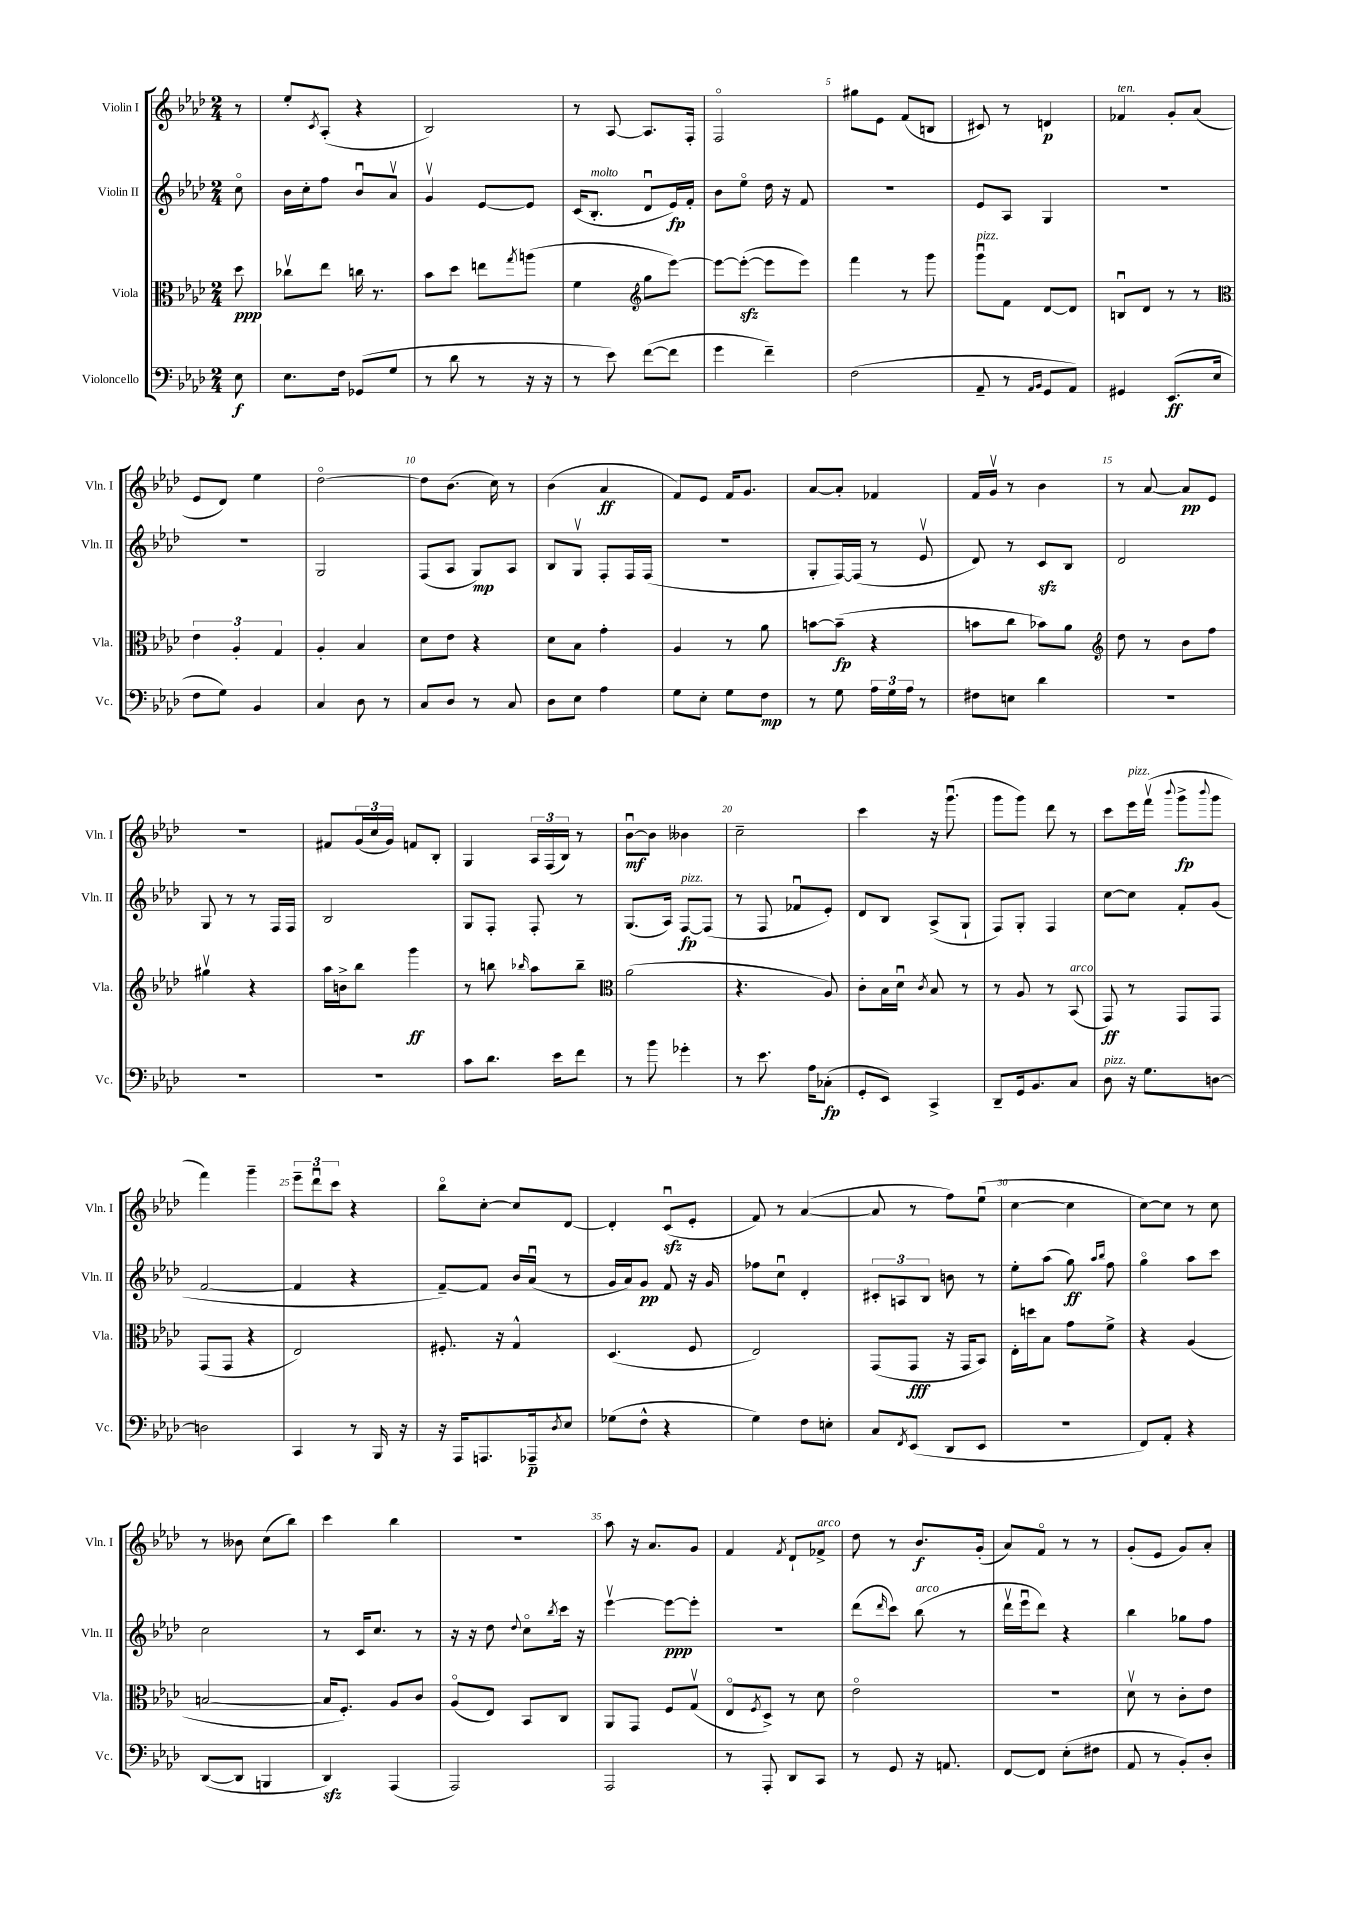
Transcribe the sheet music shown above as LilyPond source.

<<
\new StaffGroup <<
\new Staff = "s0" \with { instrumentName = "Violin I" shortInstrumentName = "Vln. I" } {
    \clef treble \key aes \major \numericTimeSignature \time 2/4 \partial 8
    r8 |
    ees''8-. \acciaccatura { c'8 } aes8-.( r4 |
    bes2) |
    r8 aes8~ aes8. f16-. |
    f2\flageolet |
    gis''8 ees'8 f'8( b8 |
    cis'8) r8 d'4\p |
    fes'4^\markup { \italic "ten." } g'8-. aes'8( |
    ees'8 des'8) ees''4 |
    des''2~\flageolet |
    des''8 bes'8.( c''16) r8 |
    bes'4( aes'4\ff |
    f'8) ees'8 f'16 g'8. |
    aes'8~ aes'8-. fes'4 |
    f'16 g'16\upbow r8 bes'4 |
    r8 aes'8~ aes'8\pp ees'8 |
    r2 |
    fis'8 \tuplet 3/2 { g'16( c''16 g'16) } f'8 bes8-. |
    g4 \tuplet 3/2 { aes16 f16( bes16) } r8 |
    bes'8~\downbow\mf bes'8 beses'4 |
    c''2-- |
    c'''4 r16 g'''8.\downbow( |
    g'''8 g'''8) des'''8 r8 |
    c'''8 ees'''16^\markup { \italic "pizz." } f'''16\upbow( \appoggiatura { bes'''8 } g'''8->\fp \appoggiatura { bes'''8 } g'''8 |
    f'''4) g'''4-- |
    \tuplet 3/2 { ees'''8-- des'''8\downbow c'''8 } r4 |
    bes''8\flageolet c''8~-. c''8 des'8~ |
    des'4-. c'8\downbow\sfz( ees'8-. |
    f'8) r8 aes'4~( |
    aes'8 r8 f''8) ees''8\downbow( |
    c''4~ c''4 |
    c''8~) c''8 r8 c''8 |
    r8 beses'8 c''8( bes''8) |
    c'''4 bes''4 |
    r2 |
    aes''8 r16 aes'8. g'8 |
    f'4 \acciaccatura { f'8 } des'8-! fes'8->^\markup { \italic "arco" } |
    des''8 r8 bes'8.\f g'16-.( |
    aes'8) f'8\flageolet r8 r8 |
    g'8-.( ees'8 g'8) aes'8-. \bar "|." |
}
\new Staff = "s1" \with { instrumentName = "Violin II" shortInstrumentName = "Vln. II" } {
    \clef treble \key aes \major \numericTimeSignature \time 2/4 \partial 8
    c''8\flageolet |
    bes'16 c''16-. f''8 bes'8\downbow aes'8\upbow |
    g'4\upbow ees'8~ ees'8 |
    c'16( bes8.-.^\markup { \italic "molto" } des'8\downbow ees'16\fp) f'16-. |
    bes'8 ees''8\flageolet des''16 r16 f'8 |
    r2 |
    ees'8 aes8 g4 |
    R2 |
    R2 |
    g2 |
    f8( aes8 g8\mp) aes8 |
    bes8 g8\upbow f8-. f16 f16( |
    R2 |
    g8-. f16~) f16( r8 ees'8\upbow |
    des'8) r8 c'8\sfz bes8 |
    des'2 |
    g8 r8 r8 f16 f16 |
    bes2 |
    g8 f8-. f8-. r8 |
    g8.( aes16) f8~\fp^\markup { \italic "pizz." } f8( |
    r8 f8 fes'8\downbow ees'8-.) |
    des'8 bes8 aes8->( g8-! |
    f8) g8-. f4 |
    c''8~ c''8 f'8-. g'8( |
    f'2~ |
    f'4 r4 |
    f'8~--) f'8 bes'16 aes'16\downbow( r8 |
    g'16 aes'16) g'8\pp f'8 r16 g'16 |
    fes''8 c''8\downbow des'4-. |
    \tuplet 3/2 { cis'8-. a8 bes8 } b'8 r8 |
    ees''8-. aes''8( g''8\ff) \grace { aes''16 bes''16 } f''8 |
    g''4\flageolet aes''8 c'''8 |
    c''2 |
    r8 c'16 c''8. r8 |
    r16 r16 des''8 \appoggiatura { des''8 } c''8\flageolet \acciaccatura { bes''8 } c'''16 r16 |
    ees'''4~\upbow ees'''8~\ppp ees'''8-. |
    r2 |
    des'''8( \grace { des'''16 } c'''8) bes''8^\markup { \italic "arco" }( r8 |
    des'''16\upbow ees'''16\downbow des'''8) r4 |
    bes''4 ges''8 f''8 \bar "|." |
}
\new Staff = "s2" \with { instrumentName = "Viola" shortInstrumentName = "Vla." } {
    \clef alto \key aes \major \numericTimeSignature \time 2/4 \partial 8
    des''8\ppp |
    ces''8\upbow ees''8 c''16 r8. |
    bes'8 des''8 e''8 \acciaccatura { g''8 } a''8( |
    f'4 \clef treble g''8 ees'''8~) |
    ees'''8~ ees'''8~-.\sfz( ees'''8 ees'''8) |
    f'''4 r8 g'''8 |
    g'''8\downbow^\markup { \italic "pizz." } f'8 des'8~ des'8 |
    b8\downbow des'8 r8 r8 |
    \clef alto \tuplet 3/2 { ees'4 aes4-. g4 } |
    aes4-. bes4 |
    des'8 ees'8 r4 |
    des'8 bes8 g'4-. |
    aes4 r8 aes'8 |
    b'8~ b'8--\fp( r4 |
    b'8 c''8 bes'8) aes'8 |
    \clef treble des''8 r8 bes'8 f''8 |
    gis''4\upbow r4 |
    aes''16 b'16-> bes''8 g'''4\ff |
    r8 b''8 \grace { bes''16 } aes''8 bes''8-- |
    \clef alto aes'2( |
    r4. aes8) |
    c'8-. bes16 des'16\downbow \acciaccatura { c'8 } bes8 r8 |
    r8 aes8 r8 bes,8^\markup { \italic "arco" }( |
    g,8\ff) r8 g,8 g,8 |
    g,8( g,8 r4 |
    ees2) |
    fis8.-. r16 g4-^ |
    des4.( f8 |
    ees2) |
    g,8( g,8\fff r16 g,16 bes,8) |
    ees16-. d''16 bes8 g'8 f'8-> |
    r4 aes4( |
    b2~ |
    b16 f8.-.) aes8 c'8 |
    aes8\flageolet( ees8) bes,8 c8 |
    aes,8 g,8 f8 g8\upbow( |
    ees8\flageolet \acciaccatura { f8 } des8->) r8 des'8 |
    ees'2\flageolet |
    R2 |
    des'8\upbow r8 c'8-. ees'8 \bar "|." |
}
\new Staff = "s3" \with { instrumentName = "Violoncello" shortInstrumentName = "Vc." } {
    \clef bass \key aes \major \numericTimeSignature \time 2/4 \partial 8
    ees8\f |
    ees8. f16 ges,8( g8 |
    r8 des'8 r8 r16 r16 |
    r8 ees'8) f'8~( f'8 |
    g'4 f'4--) |
    f2( |
    aes,8-- r8 \grace { aes,16 bes,16 } g,8 aes,8) |
    gis,4 ees,8.\ff( ees16 |
    f8 g8) bes,4 |
    c4 des8 r8 |
    c8 des8 r8 c8 |
    des8 ees8 aes4 |
    g8 ees8-. g8 f8\mp |
    r8 g8 \tuplet 3/2 { aes16 g16 aes16 } r8 |
    fis8 e8 des'4 |
    R2 |
    R2 |
    R2 |
    c'8 des'8. ees'16 f'8 |
    r8 bes'8 ges'4-. |
    r8 ees'8. aes16 ces8-.\fp( |
    g,8-. ees,8) c,4-> |
    des,8-- g,16 bes,8. c8 |
    des8^\markup { \italic "pizz." } r16 g8. d8~ |
    d2 |
    c,4 r8 bes,,16 r16 |
    r16 aes,,16 a,,8. aes,,16--\p \acciaccatura { des8 } ees8 |
    ges8( f8-^ r4 |
    g4) f8 e8-. |
    c8 \acciaccatura { f,8 } ees,8( des,8 ees,8 |
    R2 |
    f,8) aes,8-. r4 |
    des,8~( des,8 b,,4 |
    des,4\sfz) aes,,4( |
    aes,,2) |
    aes,,2 |
    r8 aes,,8-. des,8 c,8 |
    r8 g,8 r16 a,8. |
    f,8~ f,8 ees8-.( fis8 |
    aes,8 r8 bes,8-.) des8-. \bar "|." |
}
>>
>>
\layout { \context { \Score \override BarNumber.break-visibility = ##(#f #t #t) barNumberVisibility = #(every-nth-bar-number-visible 5) } }
